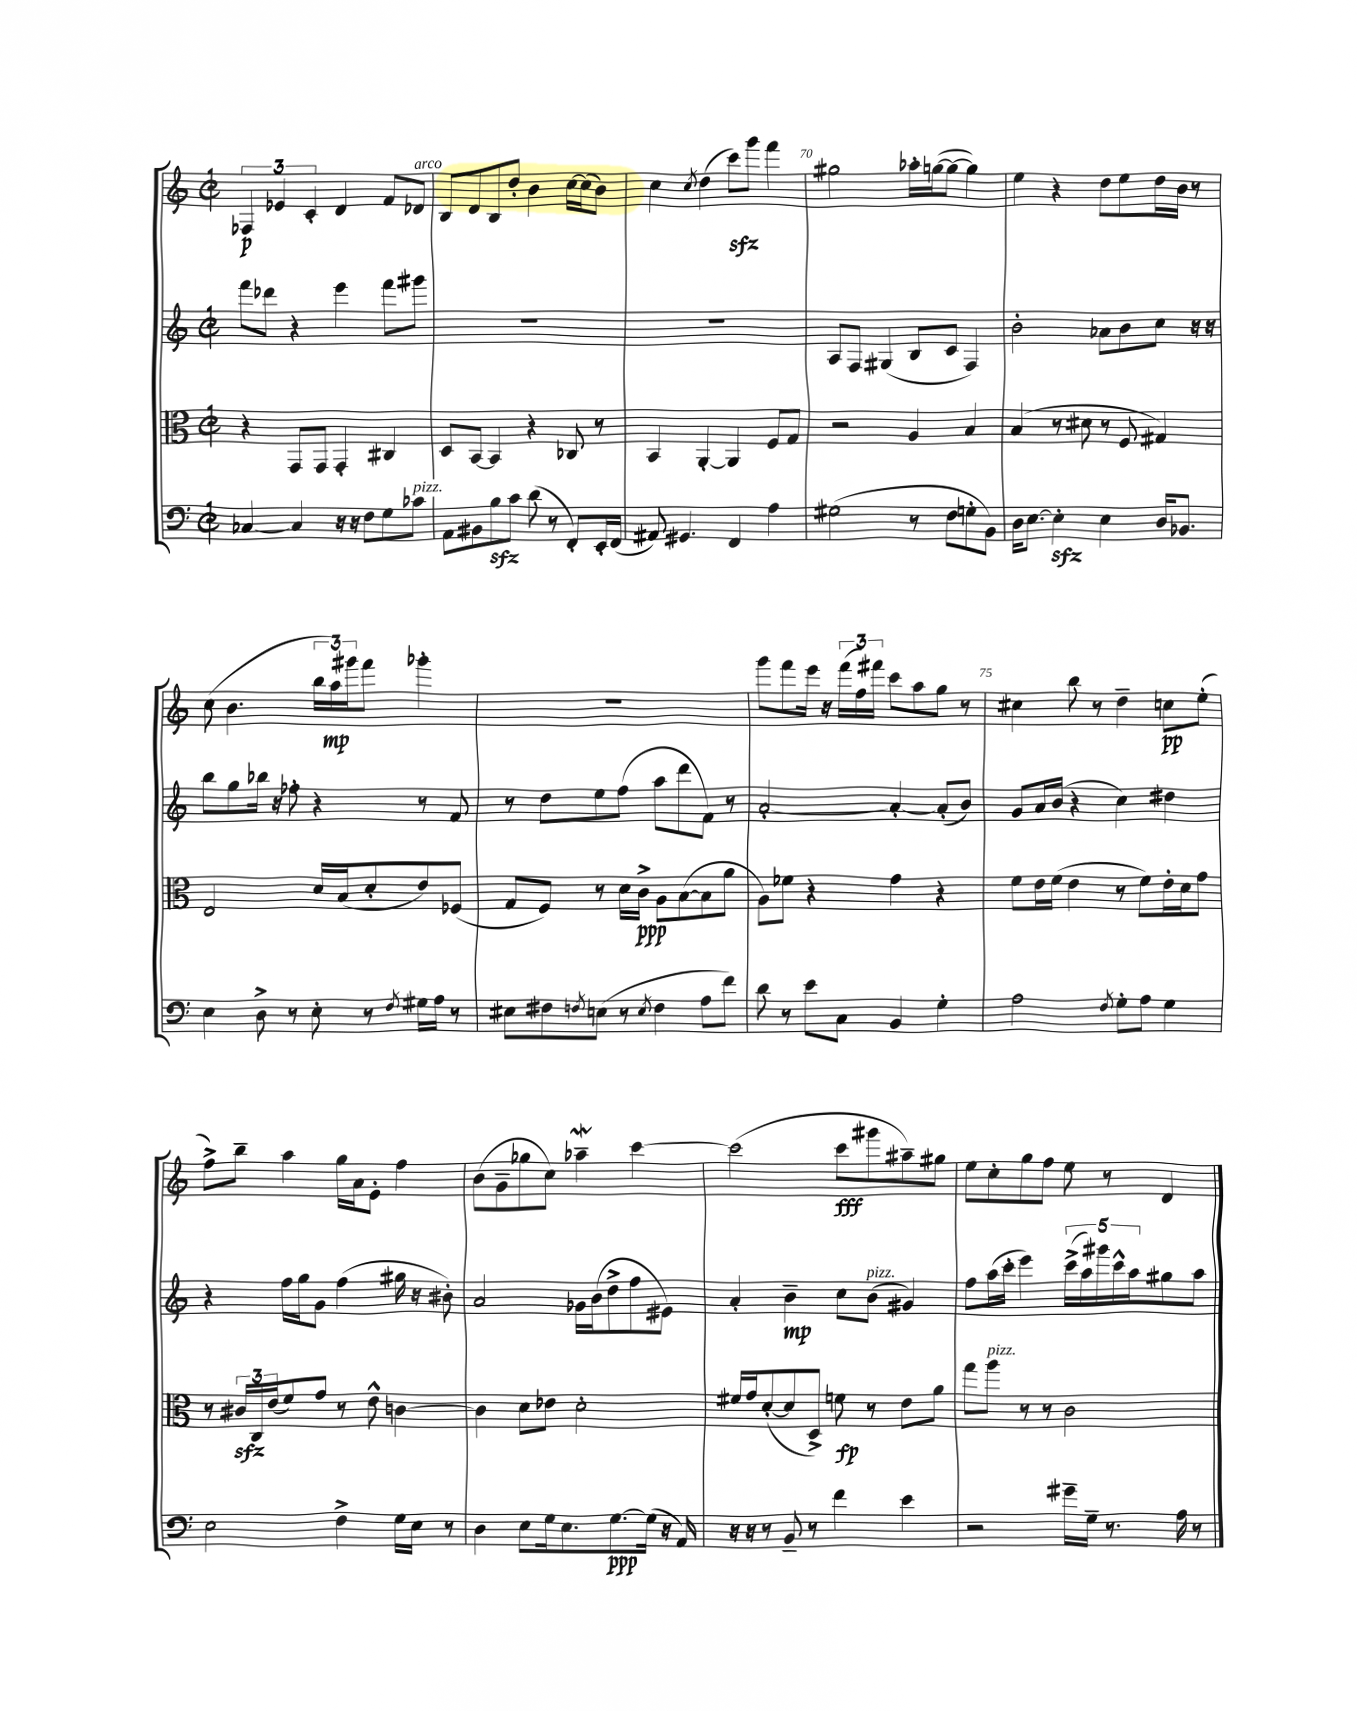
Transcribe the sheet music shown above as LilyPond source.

<<
\new StaffGroup <<
\new Staff = "s0" {
    \clef treble \key c \major \defaultTimeSignature \time 2/2
    \tuplet 3/2 { fes4\p ees'4 c'4-. } d'4 f'8 des'8^\markup { \italic "arco" } |
    b8 d'8 b8 d''8-. b'4 c''16~ c''16( b'8) |
    c''4 \acciaccatura { c''8 } d''4( c'''8\sfz) g'''8 f'''4 |
    gis''2 aes''16-. g''16~( g''8~ g''4) |
    e''4 r4 d''8 e''8 d''16 b'16 r8 |
    c''8( b'4. \tuplet 3/2 { b''16 a''16\mp) gis'''16 } f'''8 ges'''4-. |
    R1 |
    g'''8 f'''8 e'''16 r16 \tuplet 3/2 { f'''16( f''16) fis'''16 } c'''8 a''8 g''8 r8 |
    cis''4 b''8 r8 d''4-- c''8\pp e''8-.( |
    f''8->) b''8-- a''4 g''16 a'16 e'8-. f''4 |
    b'8( g'8-- ges''8 c''8) aes''4--\mordent c'''4~ |
    c'''2( c'''8\fff gis'''8 ais''8--) gis''8 |
    e''8 c''8-. g''8 f''8 e''8 r8 d'4 \bar "|." |
}
\new Staff = "s1" {
    \clef treble \key c \major \defaultTimeSignature \time 2/2
    f'''8 des'''8 r4 e'''4 f'''8 gis'''8 |
    R1 |
    R1 |
    a8 f8 gis4( b8 c'8 f4) |
    b'2-. aes'8 b'8 c''8 r16 r16 |
    b''8 g''8 bes''16 r16 fes''8-. r4 r8 f'8 |
    r8 d''8 e''8 f''8( a''8 d'''8 f'8) r8 |
    a'2~-. a'4~-. a'8-.( b'8) |
    g'8 a'16 b'16( r4 c''4) dis''4 |
    r4 f''16 g''16 g'8 f''4( gis''16 r16 bis'8-.) |
    a'2 ges'16 b'16( d''8-> f''8 eis'8) |
    a'4-. b'4--\mp c''8 b'8^\markup { \italic "pizz." }( gis'4) |
    f''8 a''16( c'''16-. e'''4) \tuplet 5/4 { c'''16->( a''16) gis'''16 c'''16-^ a''16 } gis''8 a''8 \bar "|." |
}
\new Staff = "s2" {
    \clef alto \key c \major \defaultTimeSignature \time 2/2
    r4 g,8 g,8 g,4-. cis4 |
    d8 b,8~ b,4 r4 ces8 r8 |
    b,4 a,4~-. a,4 f8 g8 |
    r2 a4 b4 |
    b4( r8 dis'8 r8 f8 gis4) |
    e2 d'16 b16( d'8-. e'8) fes8( |
    g8 f8) r8 d'16 c'16->\ppp a8 b8~( b8 a'8 |
    a8) fes'8 r4 g'4 r4 |
    f'8 e'16 f'16( e'4 r8 f'8) e'16-. d'16 g'8 |
    r8 \tuplet 3/2 { cis'16\sfz c16 e'16( } f'8) g'8 r8 e'8-^ c'4~ |
    c'4 d'8 ees'8 d'2-. |
    fis'16 g'16 d'8~-.( d'8 d8->) f'8\fp r8 e'8 a'8 |
    g''8 a''8^\markup { \italic "pizz." } r8 r8 c'2 \bar "|." |
}
\new Staff = "s3" {
    \clef bass \key c \major \defaultTimeSignature \time 2/2
    ces4~ ces4 r16 r16 f8 g8 ces'8^\markup { \italic "pizz." } |
    a,8 bis,8 b8\sfz c'8 d'8( r8 f,8-.) e,16-. f,16( |
    ais,8) gis,4. f,4 a4 |
    gis2( r8 f8 g8-. b,8) |
    d16 e8.~ e4-.\sfz e4 d16 bes,8. |
    e4 d8-> r8 e8-. r8 \acciaccatura { f8 } gis16 a16 r8 |
    eis8 fis8 \acciaccatura { f8 } e8( r8 \acciaccatura { e8 } f4 a8 f'8) |
    d'8 r8 e'8 c8 b,4 g4-. |
    a2 \acciaccatura { f8 } g8-. a8 g4 |
    e2 f4-> g16 e16 r8 |
    d4 e8 g16 e8. g8.~\ppp g16( r16 a,16) |
    r16 r16 r8 b,8-- r8 f'4 e'4 |
    r2 gis'16-- g16-- r8. a16 r8 \bar "|." |
}
>>
>>
\layout { \context { \Score currentBarNumber = #67 \override BarNumber.break-visibility = ##(#f #t #t) barNumberVisibility = #(every-nth-bar-number-visible 5) } }
